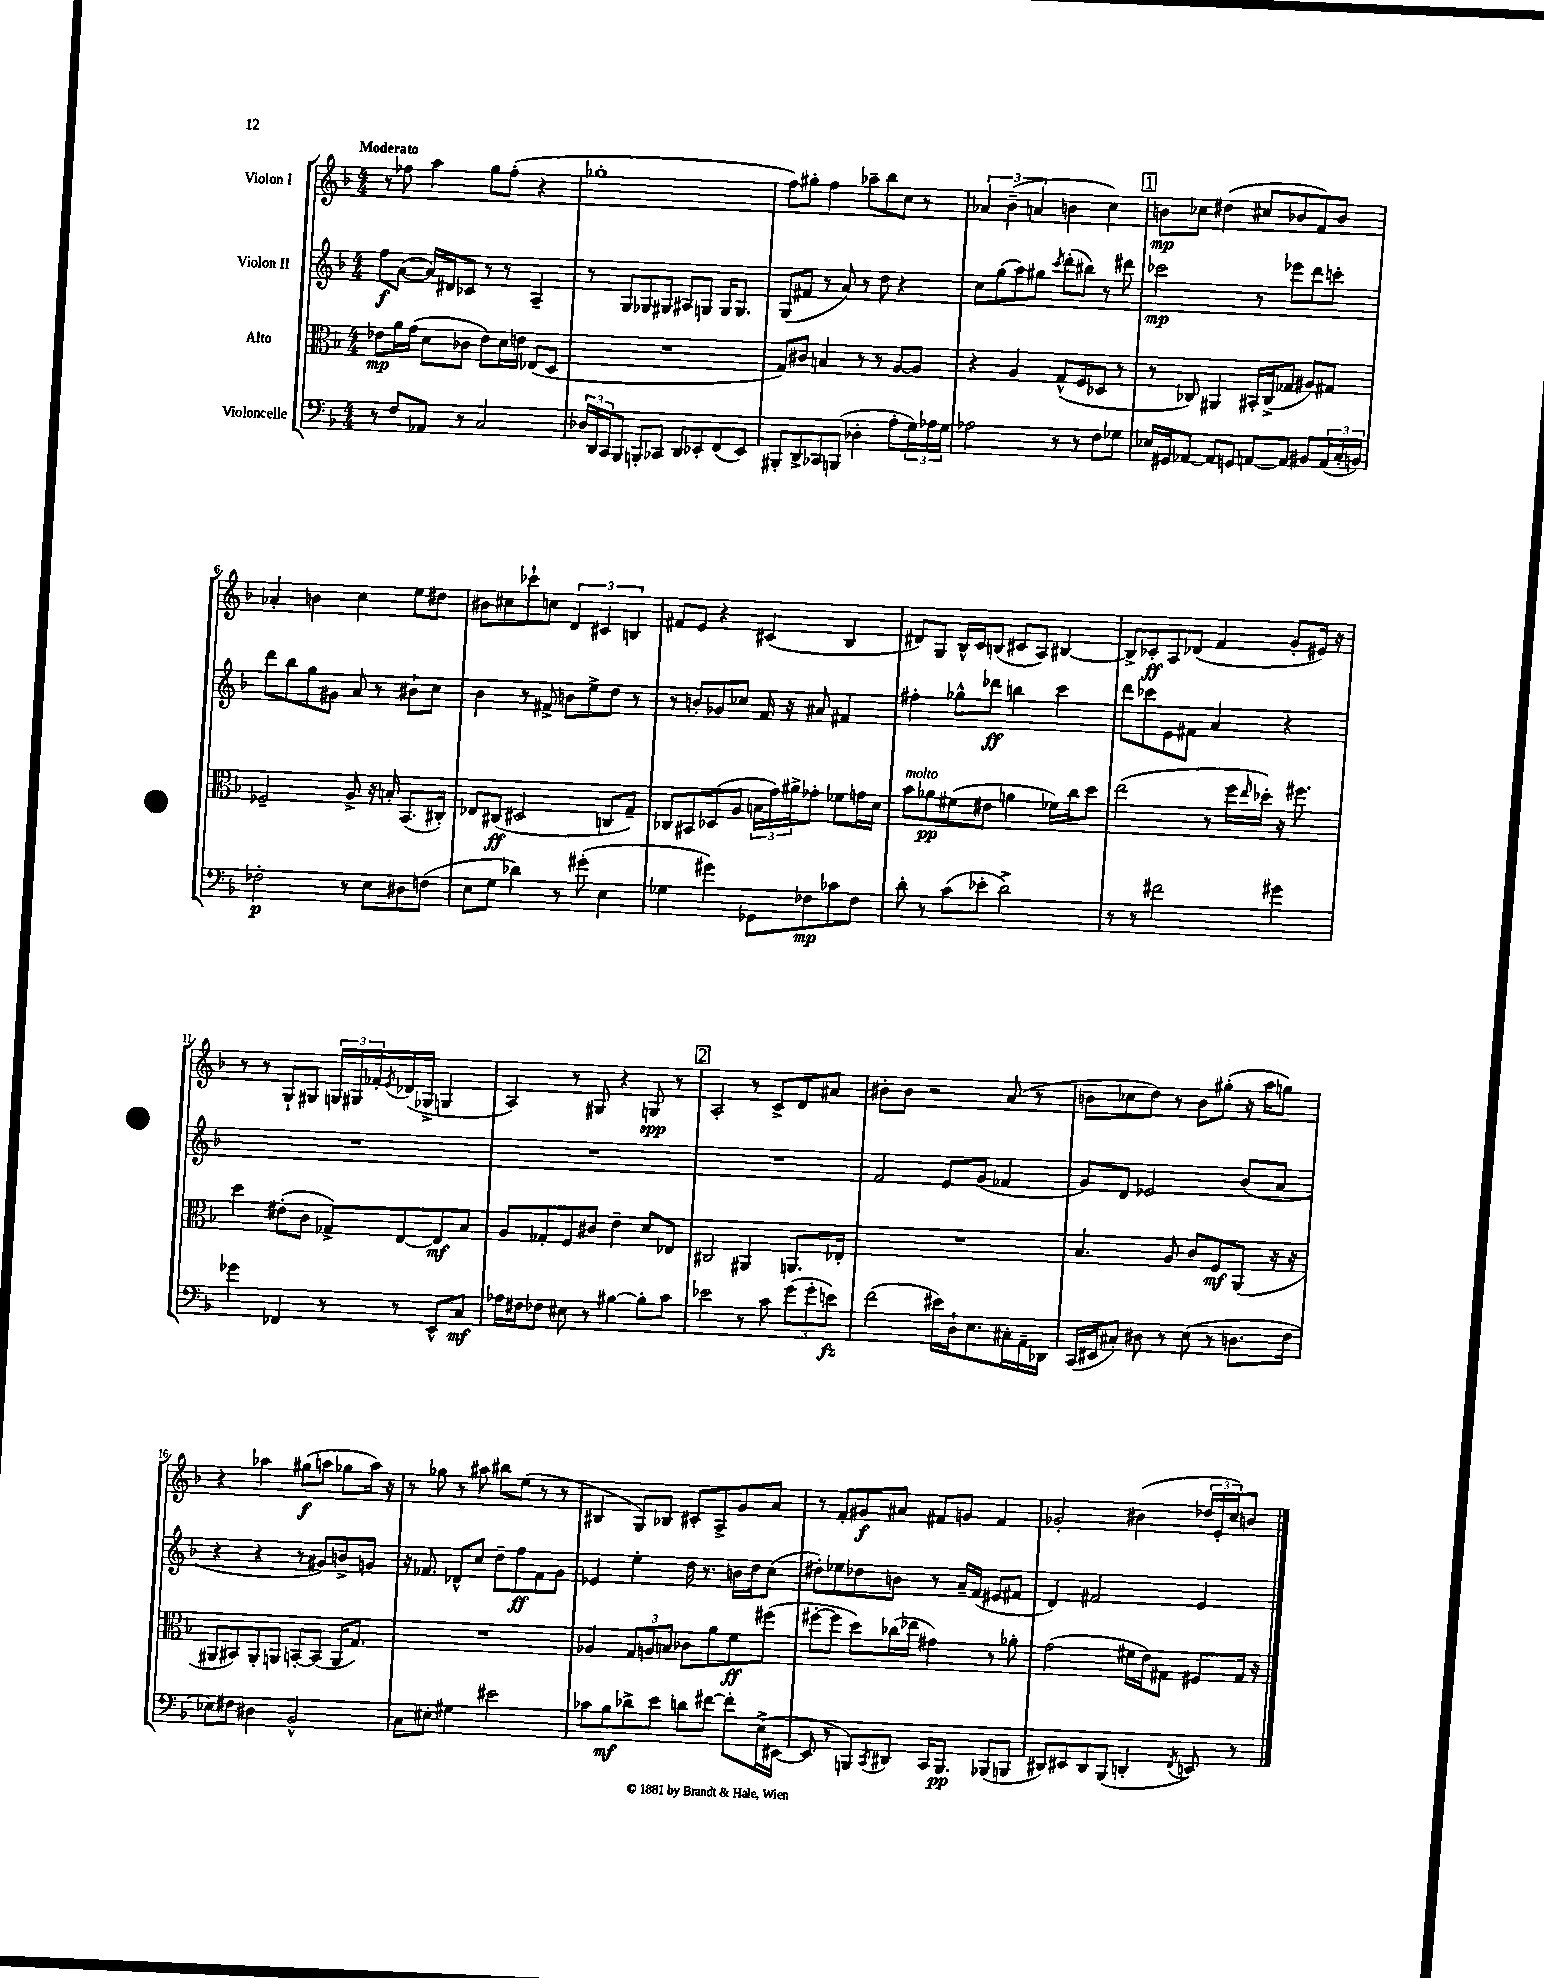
<<
\new StaffGroup <<
\new Staff = "s0" \with { instrumentName = "Violon I" } {
    \clef treble \key f \major \numericTimeSignature \time 4/4 \tempo "Moderato"
    r8 fes''8 a''4 g''8 fes''8-.( r4 |
    ges''1-. |
    f''8) gis''8-. f''4 aes''8-- bes''8 c''8 r8 |
    \tuplet 3/2 { aes'4 bes'4--( a'4 } b'4 c''4) |
    \mark \markup { \box "1" } b'8\mp ces''8 dis''4( cis''8 bes'8 f'8) bes'8 |
    aes'4-. b'4 c''4 e''8 dis''8 |
    bis'8 cis''8 ces'''8-! c''8 \tuplet 3/2 { d'4 cis'4 b4 } |
    fis'8 e'8 r4 cis'4( bes4 |
    dis'8) g8 bes16-^ c'16 b8( cis'8 a8) bis4~ |
    bis8-> ces'8-.\ff a8 des'8( f'4 g'8-. eis'16) r16 |
    r8 r8 g8-! gis8 \tuplet 3/2 { g16 gis16 fes'16-. } \acciaccatura { e'8 } des'16( ges16-> g4 |
    a4) r8 gis8 r4 g8\spp r8 |
    \mark \markup { \box "2" } a2-. r8 c'8-> d'8 ais'8 |
    bis'8-. bis'8 r2 a'8( r8 |
    b'8 ces''8 d''8) r8 b'8 gis''8-.( r16 a''16 g''8) |
    r4 aes''4 gis''8\f( a''8 ges''8 a''16) r16 |
    r8 ges''8 r8 ais''8 bis''8 e''8( r8 r8 |
    bis4 g8) bes8 cis'8-. a8-> g'8 a'8 |
    r8 f'8-. gis'8\f ais'8 fis'8 g'8 fis'4 |
    ges'2-. bis'4( \tuplet 3/2 { des''16 e'16-. c''16) } b'8 \bar "|." |
}
\new Staff = "s1" \with { instrumentName = "Violon II" } {
    \clef treble \key f \major \numericTimeSignature \time 4/4
    f''8\f a'8~( a'16) dis'16 ces'8 r8 r8 a4-- |
    r8 g8 ges8 gis8 ais8 g8 g16 g8. |
    g8( fis'8 r8 a'8) r8 d''8 r4 |
    c''8 g''8( a''8) gis''8 \acciaccatura { c'''8 } d'''8-.( bis''8) r8 dis'''8 |
    \mark \markup { \box "1" } ces'''2\mp r8 ees'''8 d'''8 c'''8-. |
    d'''8 bes''8 g''8 gis'8 a'8 r8 bis'8-! c''8 |
    bes'4 r8 fis'8-> b'8 e''8-> d''8 r8 |
    r8 b'8-. ges'8 ces''8 f'16 r16 ais'8 fis'4 |
    fis''4-. ges''8-^ des'''8\ff b''4 c'''4 |
    d'''8 ces'''8 e'8 fis'8 a'4 r4 |
    R1 |
    R1 |
    \mark \markup { \box "2" } R1 |
    f'2 e'8 g'8( fes'4 |
    g'8) d'8 ees'2 bes'8( a'8 |
    r4 r4 r8 gis'8) b'8-> g'8 |
    r16 fes'8. des'8-^ c''8 d''8-- f''8\ff fes'8 g'8 |
    ees'4 e''4-. d''16 r8. b'16 d''16 c''8( |
    dis''8-.) ees''8 des''8 b'8 r8 a'16-- f'16( eis'8 fis'8 |
    d'4) fis'2 e'4 \bar "|." |
}
\new Staff = "s2" \with { instrumentName = "Alto" } {
    \clef alto \key f \major \numericTimeSignature \time 4/4
    ees'8\mp a'16 g'16( d'8 ces'8 ees'8) d'16 e'16 ees8( d8 |
    R1 |
    g8) cis'8 b4 r8 r8 a8~ a8 |
    r4 a4 g8-^( f8 des8 r8 |
    \mark \markup { \box "1" } r8 ces8) ais,4 bis,16-. ces16->( ges8 ais8) gis8 |
    fes2-- a8-> r16 b16-. bes,8.( cis16-.) |
    ees8 cis8\ff( dis2 c8 g8--) |
    ces8 bis,8 des8( a8 \tuplet 3/2 { b16 g'16) ais'16-> } ges'8-. fes'8 g'16 d'16 |
    bes'8^\markup { \italic "molto" } aes'8\pp fis'8( eis'8 a'4 fes'16) c''16 d''8 |
    e''2( r8 f''16 \grace { e''16 } des''16-.) r16 fis''8. |
    d''4 eis'8-.( c'8 ges8->) e8~ e8\mf bes8 |
    a8 ges8-. f8 cis'8 e'4-- d'8 ees8 |
    \mark \markup { \box "2" } cis2 ais,4 a,8. ees16-. |
    R1 |
    bes4. a8 c'8 f8\mf a,8( r16 r16 |
    ais,8 bis,8) ais,8-. a,8 b,8~-. b,8( a,16 g8.) |
    R1 |
    aes4 \tuplet 3/2 { g8 a8 b8 } ces'8 a'8 f'8\ff fis''8( |
    fis''8~-. fis''8 d''8) ces''16( ees''16 gis'4) r8 aes'8-. |
    g'2( fis'16 e'16) gis8 fis8 gis16 r16 \bar "|." |
}
\new Staff = "s3" \with { instrumentName = "Violoncelle" } {
    \clef bass \key f \major \numericTimeSignature \time 4/4
    r8 f8 aes,8 r8 c2 |
    \tuplet 3/2 { des16 d,16 c,16 } bes,,8 b,,8-. ces,8 d,8 ees,8-. f,8( ees,8) |
    bis,,8-. d,8-> ces,8 b,,8( des4-. a8-. \tuplet 3/2 { g16) aes16 g16 } |
    aes2 r8 r8 f8 ges8 |
    \mark \markup { \box "1" } ees16 gis,16 aes,8~ aes,8 g,8 a,8~ a,8 bis,8 \tuplet 3/2 { a,16( c16-. b,16) } |
    fes2-.\p r8 e8 dis8 f8( |
    e8 g8 des'4) r8 gis'8-.( e4 |
    ges4 gis'4) ges,8 fes8\mp ces'8 fes8 |
    d'8-. r8 c'8( ees'8-. d'2->) |
    r8 r8 fis'2 gis'4 |
    ges'4 fes,4 r8 r8 e,8-^ c8\mf |
    aes16 fis16 fes8 eis8 r8 bis4~ bis8-. c'8 |
    \mark \markup { \box "2" } ees'2 r8 c'8 \tuplet 3/2 { g'8( g'8-. e'8\fz) } |
    f'2( eis'16) d16-! e8. cis16-. a,16-- des,16 |
    c,16( eis,16 cis8-.) dis8 r8 e8( r8 d8. f16 |
    ees8) fis8 dis4 bes,2-^ |
    c8 eis8-. gis4 eis'2 |
    ces'8 bes8\mf des'8-> e'8 d'8 fis'8~ fis'8-. e16->( eis,16~ |
    eis,8 r8 b,,8) \acciaccatura { c,8 } dis,8 c,16 b,,8.\pp bes,,8( b,,8 |
    dis,8) eis,8 dis,8 bes,,8( d,4-. \acciaccatura { f,8 } e,8) r8 \bar "|." |
}
>>
>>
